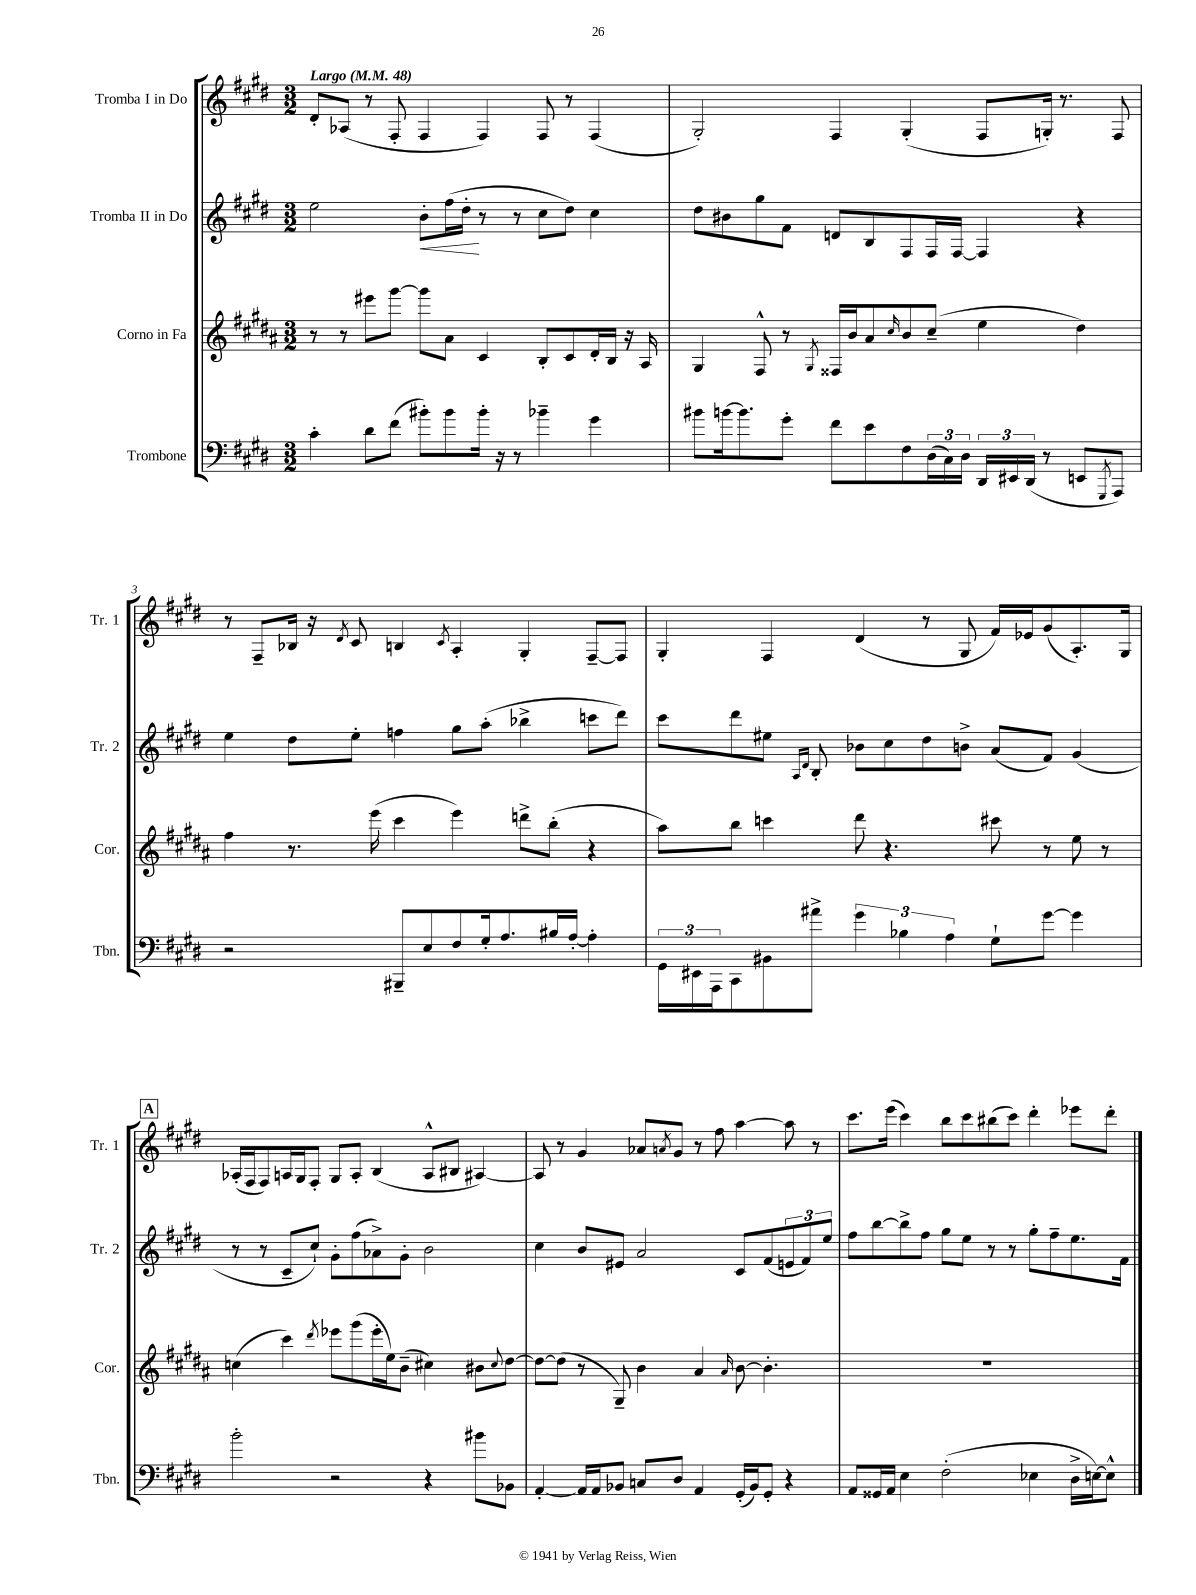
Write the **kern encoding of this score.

**kern	**kern	**kern	**dynam	**kern
*part4	*part3	*part2	*part2	*part1
*staff4	*staff3	*staff2	*staff2	*staff1
*I"Trombone	*I"Corno in Fa	*I"Tromba II in Do	*	*I"Tromba I in Do
*I'Tbn.	*I'Cor.	*I'Tr. 2	*	*I'Tr. 1
*clefF4	*clefG2	*clefG2	*	*clefG2
*k[f#c#g#d#]	*k[f#c#g#d#a#]	*k[f#c#g#d#]	*	*k[f#c#g#d#]
*M3/2	*M3/2	*M3/2	*	*M3/2
*MM48	*MM48	*MM48	*	*MM48
=1	=1	=1	=1	=1
!	!	!	!	!LO:TX:a:B:t=Largo
4c#'\	8r	2ee\	.	8d#'/L
.	8r	.	.	(8A-X/J
8d#\L	8eee#X\L	.	.	8r
(8f#\J	[8ggg#\J	.	.	8F#'/
!	!	!	!LO:HP:b	!
8b#X'\L)	8ggg#\L]	8b'\L	<	4F#/
8b#\	8a#\J	(16ff#\L	.	.
.	.	16dd#'\JJ	.	.
16b#'\Jk	4c#/	8r	[	4F#/)
16r	.	.	.	.
8r	.	8r	.	.
4b-X~\	8B'/L	8cc#\L	.	8F#/
.	8c#/	8dd#\J)	.	8r
4g#\	16d#'/L	4cc#\	.	(4F#/
.	16B/JJ	.	.	.
.	16r	.	.	.
.	16A#/	.	.	.
=2	=2	=2	=2	=2
8b#X\L	4G#/	8dd#\L	.	2G#'/)
[16bn\k	.	8b#X\	.	.
8.b\]	.	.	.	.
.	8F#^^/	8gg#\	.	.
8g#'\J	8r	8f#\J	.	.
.	8qG#/	.	.	.
8f#\L	16F##X/LL	8dn/L	.	4F#/
.	16b/J	.	.	.
8e\	8a#/	8B/	.	.
.	16qqcc#/	.	.	.
8F#\	8b/	8F#/	.	(4G#'/
(24D#\L	(8cc#~/J	16F#/L	.	.
24C#\)	.	.	.	.
.	.	[16F#/JJ	.	.
24D#\JJ	.	.	.	.
24DD#/LL	4ee\	4F#/]	.	8F#/L
24EE#X/	.	.	.	.
(24DD#/JJ	.	.	.	.
8r	.	.	.	16Gn'/Jk)
.	.	.	.	8.r
8EEn/L	4dd#\)	4r	.	.
8qGGG#/	.	.	.	.
8AAA/J)	.	.	.	8F#/
!!LO:LB:g=z
=3	=3	=3	=3	=3
2r	4ff#\	4ee\	.	8r
.	.	.	.	8F#~/L
.	8.r	8dd#\L	.	16B-X/Jk
.	.	.	.	16r
.	.	.	.	8qd#/
.	.	8ee'\J	.	8c#/
.	(16eee\	.	.	.
8BBB#X~/L	4ccc#\	4ffn\	.	4Bn/
8E/	.	.	.	.
.	.	.	.	8qc#/
8F#/	4eee\)	8gg#\L	.	4A'/
16G#'/k	.	(8aa'\J	.	.
8.A/	.	.	.	.
.	8dddn^\L	4bb-X^\	.	4G#'/
16B#X/L	(8bb'\J	.	.	.
[16A'/JJ	.	.	.	.
4A'\]	4r	8cccn\L	.	[8F#~/L
.	.	8ddd#\J)	.	8F#/J]
=4	=4	=4	=4	=4
24GG#\LL	8aa#\L)	8ccc#\L	.	4G#'/
24EE#X\	.	.	.	.
24AAA\J	.	.	.	.
8CC#\	8bb\J	8ddd#\	.	.
8BB#X\	4cccn\	8ee#X\J	.	4F#/
.	.	16qqA/LL	.	.
.	.	16qqd#/JJ	.	.
8a#X^\J	.	8B'/	.	.
6g#\	8ddd#\	8b-X\L	.	(4d#/
.	4.r	8cc#\	.	.
6B-X\	.	.	.	.
.	.	8dd#\	.	8r
6A\	.	.	.	.
.	.	8bn^\J	.	8G#/
8G#`\L	8ccc#X\	(8a/L	.	16f#/LL)
.	.	.	.	16e-X/J
[8g#\J	8r	8f#/J)	.	(8g#/
4g#\]	8ee\	(4g#/	.	8.A'/)
.	8r	.	.	.
.	.	.	.	16G#/Jk
!!LO:LB:g=z
!!LO:REH:place=s1:t=A
=5	=5	=5	=5	=5
2b'\	(4ccn\	8r	.	(16A-X'/LL
.	.	.	.	16F#/J
.	.	8r	.	8F#/)
.	4ccc#\)	8c#~/L	.	16An/L
.	.	.	.	16G#/J
.	.	8cc#`/J)	.	8F#'/J
.	8qddd#/	.	.	.
2r	8eee-X\L	8g#'\L	.	8G#/L
.	(8ggg#\	(8ff#\	.	8A'/J
.	16eee-'\L	8a-X^\)	.	(4B/
.	16ee\J)	.	.	.
.	(8b~\J	8g#'\J	.	.
4r	4cc#X\)	2b\	.	8A^^/L
.	.	.	.	8B#X/J
8b#X\L	8b#X\L	.	.	[4A#X/)
.	8qqcc#/	.	.	.
8BB-X\J	[8dd#\J	.	.	.
=6	=6	=6	=6	=6
[4AA'/	8dd#\L_	4cc#\	.	8A#/]
.	(8dd#\J]	.	.	8r
16AA/LL]	8r	8b/L	.	4g#/
16AA/J	.	.	.	.
8BB-X/J	8G#~/)	8e#X/J	.	.
8Cn/L	4b\	2a/	.	8a-X/L
.	.	.	.	8qan/
8D#/J	.	.	.	8g#/J
4AA/	4a#/	.	.	8r
.	.	.	.	8ff#\
.	16qqa#/	.	.	.
(16GG#'/LL	[8b\	8c#/L	.	[4aa\
16BB-/J)	.	.	.	.
8GG#'/J	4.b'\]	(8f#/	.	.
4r	.	12en/	.	8aa\]
.	.	12f#/)	.	.
.	.	.	.	8r
.	.	12ee/J	.	.
=7	=7	=7	=7	=7
8AA/L	1.r	8ff#\L	.	8.ccc#\L
16GG##X/L	.	[8bb\	.	.
16AA/JJ	.	.	.	(16eee\Jk
4E\	.	8bb^\]	.	4ccc#\)
.	.	8ff#\J	.	.
(2F#'\	.	8gg#\L	.	8bb\L
.	.	8ee\J	.	8ccc#\
.	.	8r	.	(8bb#X\
.	.	8r	.	8ccc#\J)
4E-X\	.	8gg#'\L	.	4ddd#'\
.	.	8ff#~\	.	.
16D#^\LL	.	8.ee\	.	8eee-X\L
[16En\J)	.	.	.	.
8E^^\J]	.	.	.	8ddd#'\J
.	.	16f#\Jk	.	.
==	==	==	==	==
*-	*-	*-	*-	*-
